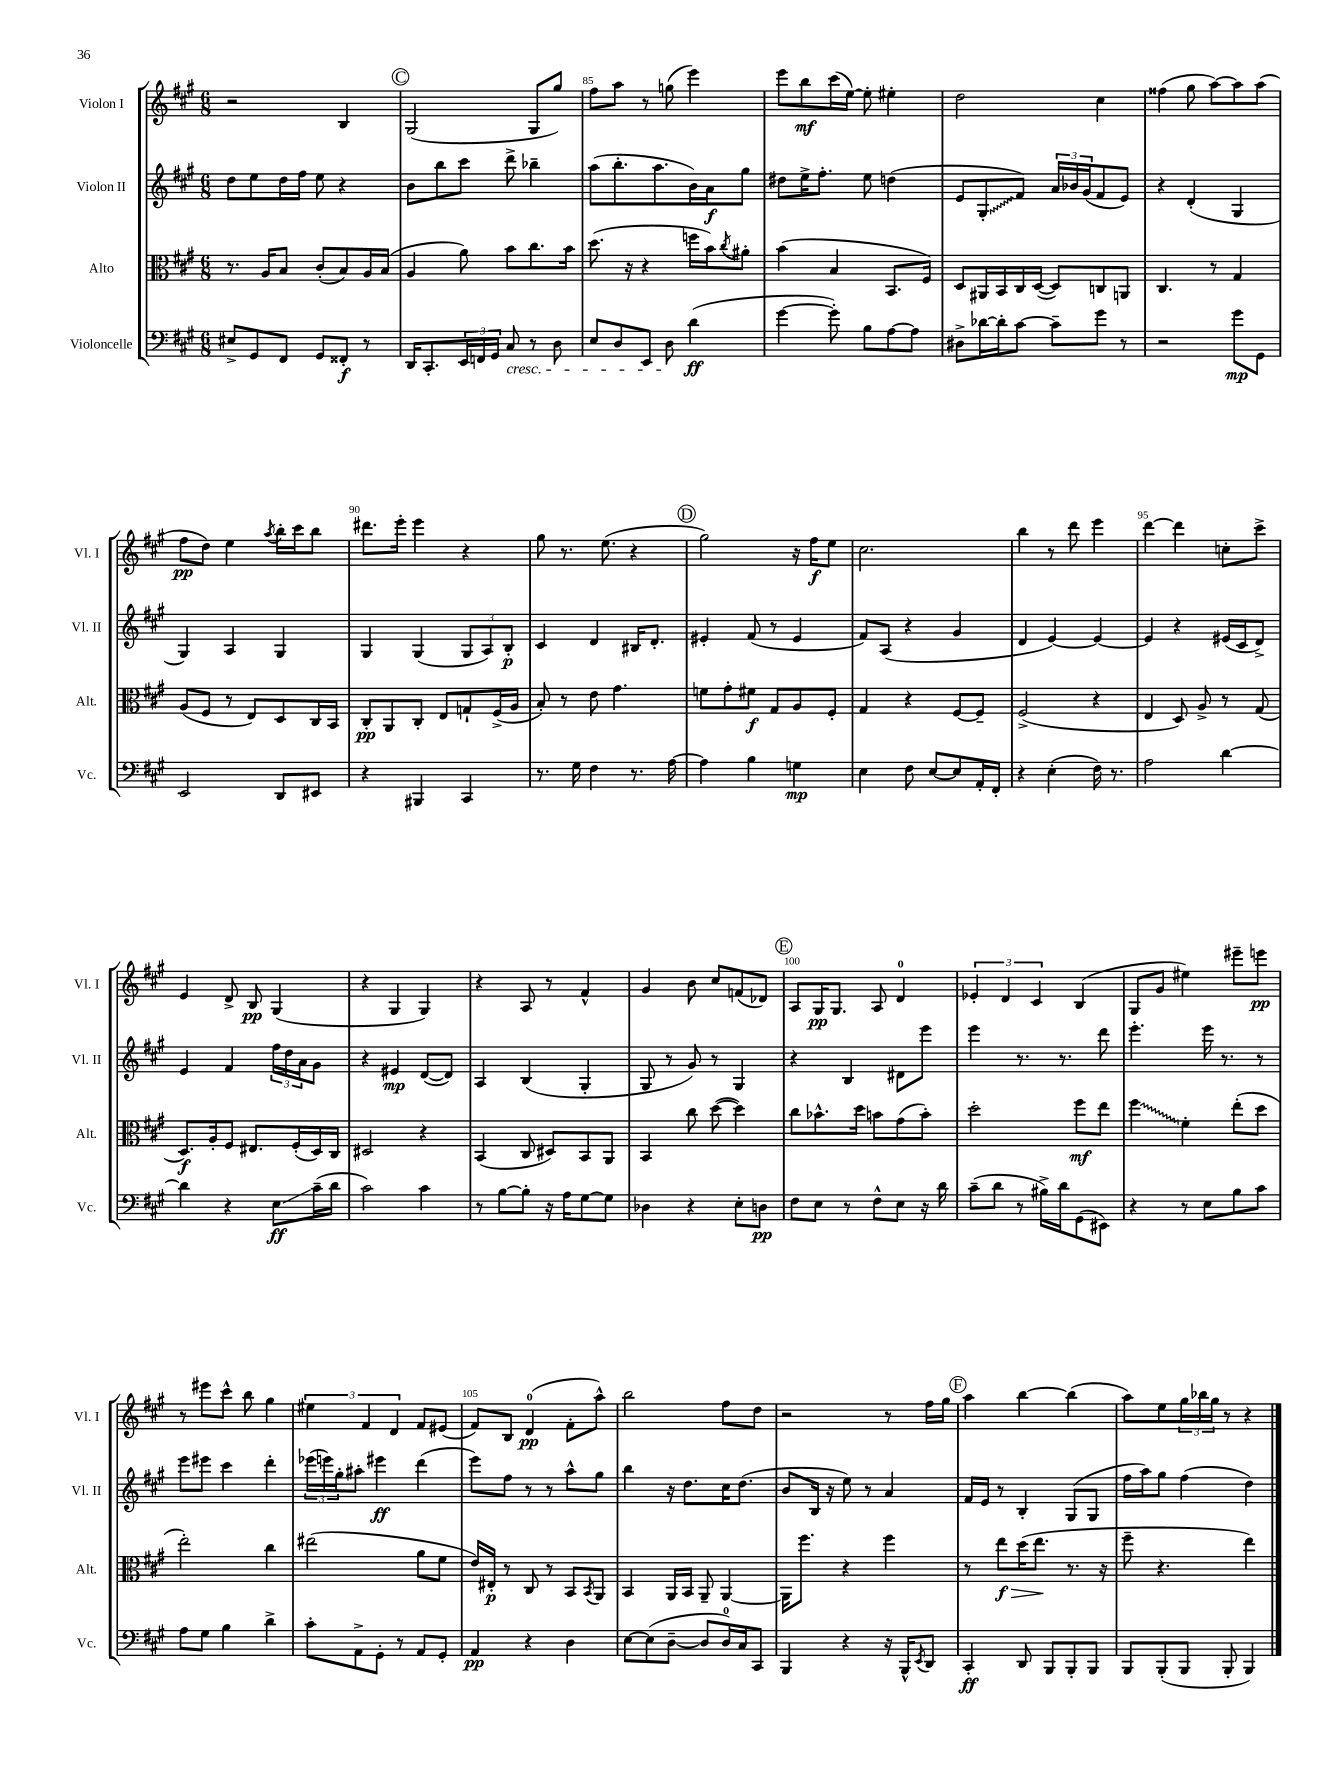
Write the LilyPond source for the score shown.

<<
\new StaffGroup <<
\new Staff = "s0" \with { instrumentName = "Violon I" shortInstrumentName = "Vl. I" } {
    \clef treble \key a \major \numericTimeSignature \time 6/8
    r2 b4 |
    \mark \markup { \circle "C" } gis2( gis8 gis''8) |
    fis''8 a''8 r8 g''8( e'''4) |
    e'''8 b''8\mf cis'''16( e''16~) e''8-. eis''4-. |
    d''2 cis''4 |
    fisis''4( gis''8 a''8~) a''8 a''8( |
    fis''8\pp d''8) e''4 \acciaccatura { a''8 } b''16-. cis'''16 b''8 |
    dis'''8. e'''16-. e'''4 r4 |
    gis''8 r8. e''8.( r4 |
    \mark \markup { \circle "D" } gis''2) r16 fis''16\f e''8 |
    cis''2. |
    b''4 r8 d'''8 e'''4 |
    d'''4~ d'''4 c''8-. cis'''8-> |
    e'4 d'8-> b8\pp gis4( |
    r4 gis4 gis4) |
    r4 a8 r8 fis'4-^ |
    gis'4 b'8 cis''8 f'8( des'8) |
    \mark \markup { \circle "E" } a8 gis16\pp gis8. a8 d'4-0 |
    \tuplet 3/2 { ees'4-. d'4 cis'4 } b4( |
    gis8 gis'8 eis''4) eis'''8-- e'''8\pp |
    r8 eis'''8 cis'''8-^ b''8 gis''4 |
    \tuplet 3/2 { eis''4 fis'4 d'4 } fis'8 eis'8( |
    fis'8) b8 d'4-0\pp( fis'8-. a''8-^) |
    b''2 fis''8 d''8 |
    r2 r8 fis''16 gis''16 |
    \mark \markup { \circle "F" } a''4 b''4~ b''4( |
    a''8) e''8 \tuplet 3/2 { gis''16 bes''16 gis''16 } r8 r4 \bar "|." |
}
\new Staff = "s1" \with { instrumentName = "Violon II" shortInstrumentName = "Vl. II" } {
    \clef treble \key a \major \numericTimeSignature \time 6/8
    d''8 e''8 d''16 fis''16 e''8 r4 |
    \mark \markup { \circle "C" } b'8 b''8 cis'''8 d'''8-> bes''4-- |
    a''8( b''8.-. a''8. b'16) a'16\f gis''8 |
    dis''8 e''16-> fis''8.-. e''8 d''4( |
    e'8 \once \override Glissando.style = #'zigzag gis8-.\glissando fis'8) \tuplet 3/2 { a'16 bes'16 gis'16( } fis'8 e'8) |
    r4 d'4-.( gis4 |
    gis4) a4 gis4 |
    gis4 gis4( \tuplet 3/2 { gis8 a8) b8-.\p } |
    cis'4 d'4 bis16 d'8.-. |
    \mark \markup { \circle "D" } eis'4-. fis'8( r8 eis'4 |
    fis'8) a8( r4 gis'4 |
    d'4 e'4~) e'4~ |
    e'4 r4 eis'16( cis'16 d'8->) |
    e'4 fis'4 \tuplet 3/2 { fis''16 d''16 a'16 } gis'8 |
    r4 eis'4\mp d'8~( d'8) |
    a4 b4( gis4-. |
    gis8 r8 gis'8) r8 gis4 |
    \mark \markup { \circle "E" } r4 b4 dis'8 e'''8 |
    e'''4 r8. r8. d'''8 |
    e'''4.-. e'''16 r8. r8 |
    e'''8 eis'''8 cis'''4 d'''4-. |
    \tuplet 3/2 { ees'''16( e'''16) gis''16-. } ais''8-. eis'''4\ff d'''4( |
    e'''8) fis''8 r8 r8 a''8-^ gis''8 |
    b''4 r16 d''8. cis''16 d''8.( |
    b'8 b16 r16 e''8) r8 a'4 |
    \mark \markup { \circle "F" } fis'16 e'16 r8 b4-. gis8( gis8 |
    fis''16 a''16) gis''8 fis''4( d''4) \bar "|." |
}
\new Staff = "s2" \with { instrumentName = "Alto" shortInstrumentName = "Alt." } {
    \clef alto \key a \major \numericTimeSignature \time 6/8
    r8. a16 b8 cis'8-.( b8) a16 b16( |
    \mark \markup { \circle "C" } a4 a'8) b'8 cis''8. b'16 |
    d''8.( r16 r4 f''16 b'16) \acciaccatura { cis''8 } ais'8-. |
    b'4( b4 b,8. fis16) |
    d8 ais,16 b,16 cis16 d16~( d8) c8 a,8 |
    cis4. r8 gis4 |
    a8( fis8 r8 e8) d8 cis16 b,16 |
    cis8-.\pp a,8 cis8-. e8 g8-! fis16->( a16 |
    b8-.) r8 e'8 gis'4. |
    \mark \markup { \circle "D" } f'8 gis'8-. fis'8\f gis8 a8 fis8-. |
    gis4 r4 fis8~ fis8-- |
    fis2->( r4 |
    e4 d8) a8-> r8 gis8( |
    d8.\f) a16-. fis8 eis8. fis16-.( d16) cis16 |
    dis2 r4 |
    b,4( cis8 dis8) b,8 a,8 |
    b,4 cis''8 d''8~( d''4) |
    \mark \markup { \circle "E" } cis''8 bes'8.-^ d''16 b'8 gis'8( b'8-.) |
    d''2-. fis''8\mf e''8 |
    \once \override Glissando.style = #'zigzag fis''4\glissando fis'4-. e''8-.( d''8 |
    e''2-.) cis''4 |
    eis''2( a'8 fis'8 |
    e'16) eis16-.\p r8 cis8 r8 b,8 \acciaccatura { b,8 } a,8 |
    b,4 a,16 b,16 a,8-- a,4~ |
    a,16 fis''8. r4 fis''4 |
    \mark \markup { \circle "F" } r8 e''8\f\> d''16( e''8.\! r8. r16 |
    fis''8-- r4. e''4) \bar "|." |
}
\new Staff = "s3" \with { instrumentName = "Violoncelle" shortInstrumentName = "Vc." } {
    \clef bass \key a \major \numericTimeSignature \time 6/8
    eis8-> gis,8 fis,8 gis,8 fisis,8-.\f r8 |
    \mark \markup { \circle "C" } d,16 cis,8.-. \tuplet 3/2 { e,16 f,16 gis,16 } cis8\cresc r8 d8 |
    e8 d8 e,8 d8\! d'4\ff( |
    gis'4~ gis'8-.) b8 a8~ a8 |
    dis8-> des'16~ des'16-. cis'8~ cis'8-- gis'8 r8 |
    r2 gis'8\mp gis,8 |
    e,2 d,8 eis,8 |
    r4 bis,,4 cis,4 |
    r8. gis16 fis4 r8. a16~ |
    \mark \markup { \circle "D" } a4 b4 g4\mp |
    e4 fis8 e8~ e8 a,16-. fis,16-. |
    r4 e4-.( fis16) r8. |
    a2 d'4~ |
    d'4 r4 e8\glissando\ff cis'16--( d'16 |
    cis'2) cis'4 |
    r8 b8~ b8-. r16 a16 gis8~ gis8 |
    des4 r4 e8-. d8\pp |
    \mark \markup { \circle "E" } fis8 e8 r8 fis8-^ e8 r16 d'16 |
    cis'8--( d'8 r8 bis16->) d'16 gis,8( eis,8) |
    r4 r8 e8 b8 cis'8 |
    a8 gis8 b4 d'4-> |
    cis'8-. a,8-> gis,8-. r8 a,8 gis,8-. |
    a,4\pp r4 d4 |
    e8~ e8( d8~-- d8 d16-0) cis16 cis,8 |
    b,,4 r4 r16 b,,16-^ \acciaccatura { e,8 } d,8 |
    \mark \markup { \circle "F" } cis,4-.\ff d,8 b,,8 b,,8-. b,,8 |
    b,,8 b,,8-.( b,,8 b,,8-. b,,4) \bar "|." |
}
>>
>>
\layout { \context { \Score currentBarNumber = #83 \override BarNumber.break-visibility = ##(#f #t #t) barNumberVisibility = #(every-nth-bar-number-visible 5) } }
